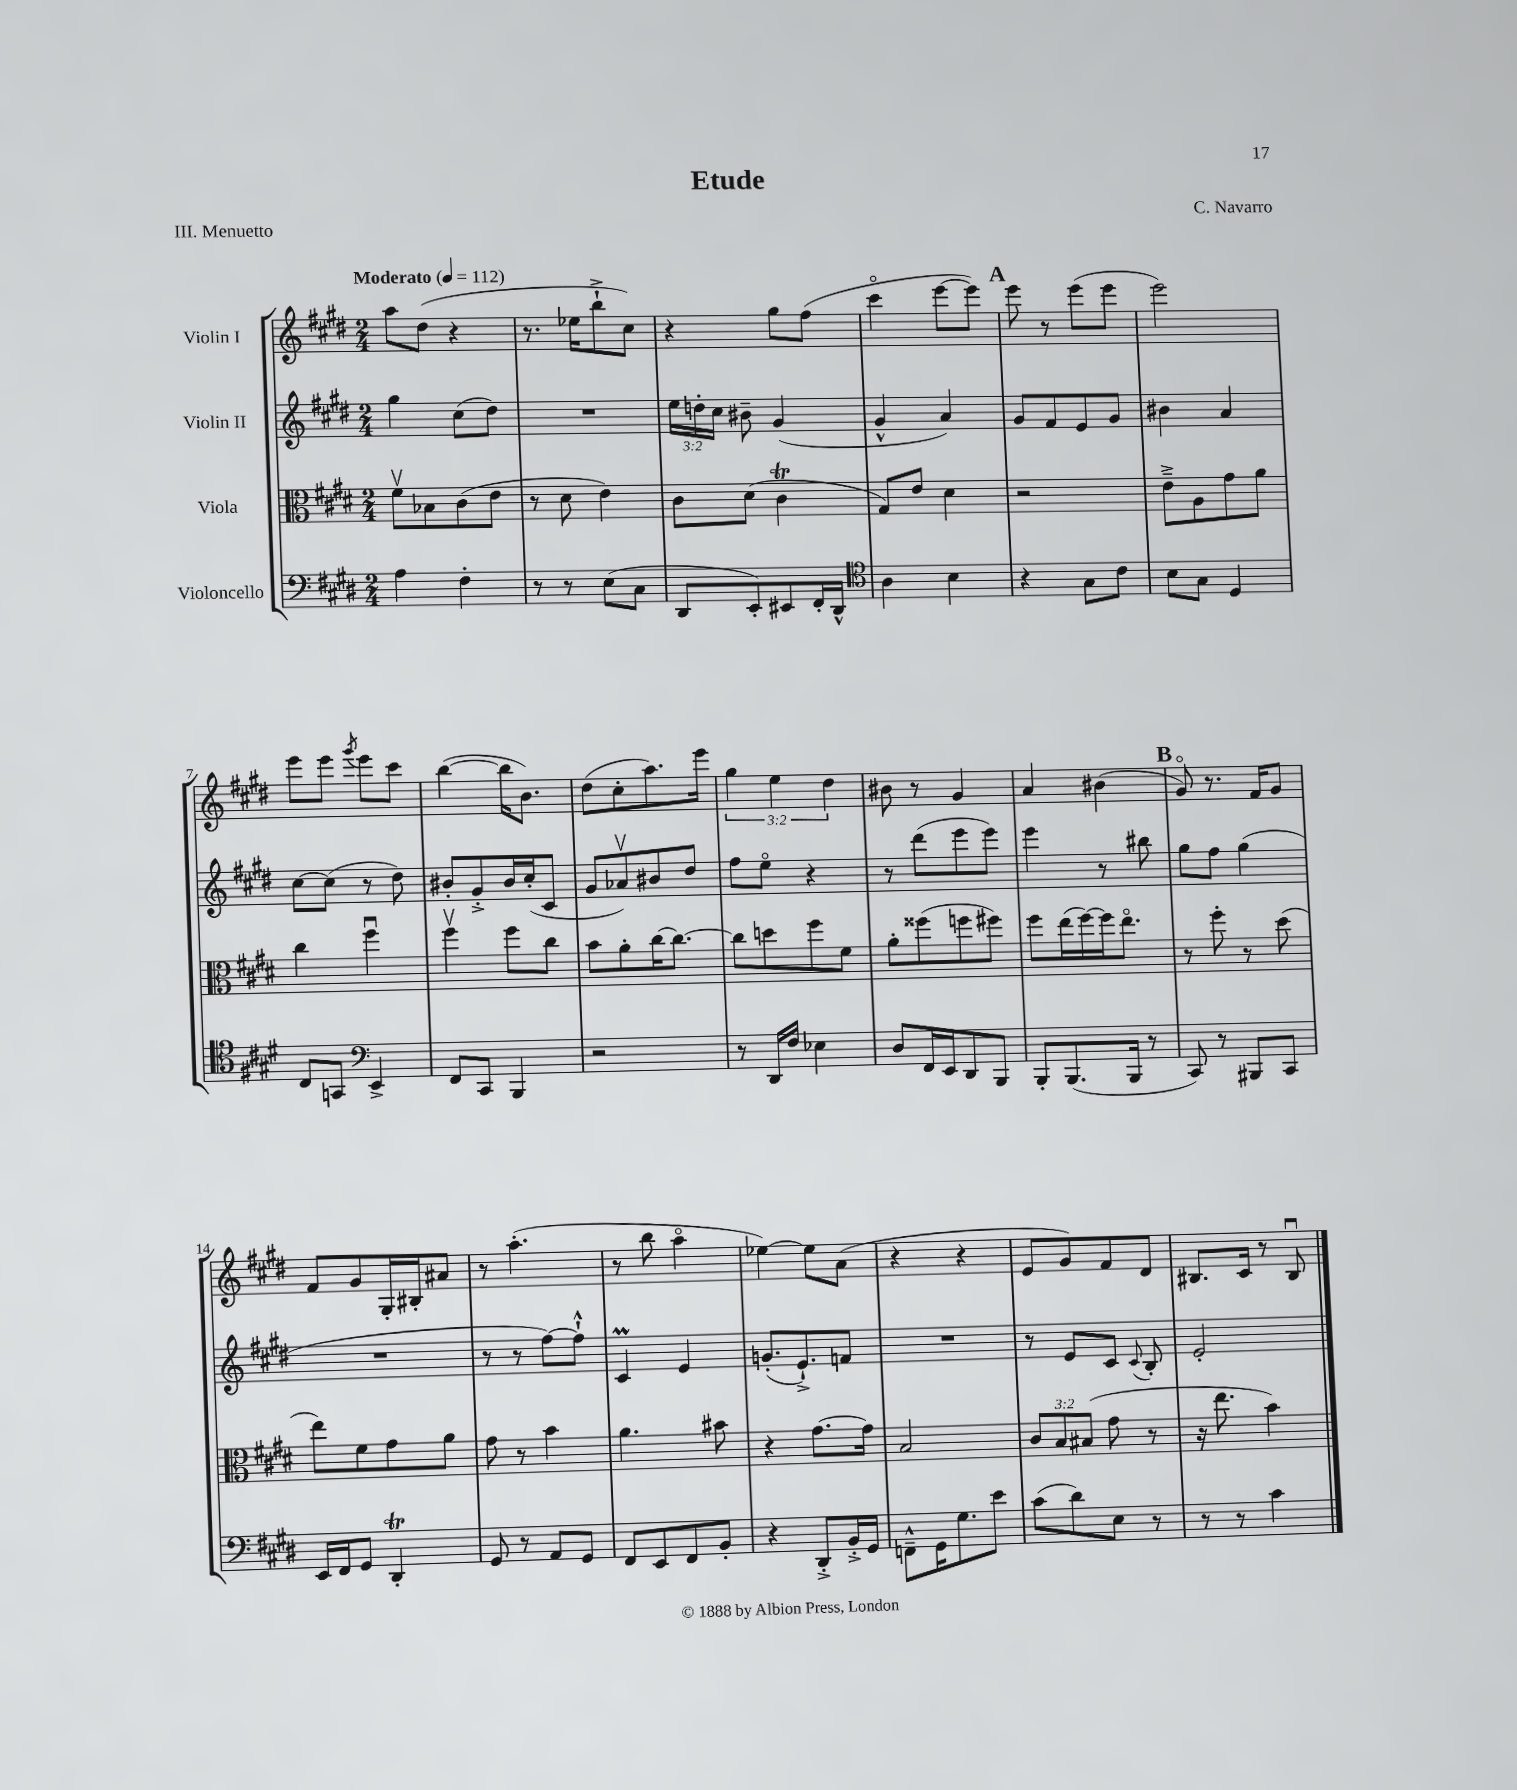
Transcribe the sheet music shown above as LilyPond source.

\header { title = "Etude" composer = "C. Navarro" piece = "III. Menuetto" }
<<
\new StaffGroup <<
\new Staff = "s0" \with { instrumentName = "Violin I" } {
    \clef treble \key e \major \numericTimeSignature \time 2/4 \override Staff.TupletNumber.text = #tuplet-number::calc-fraction-text \tempo "Moderato" 4 = 112
    \autoBeamOff a''8[ dis''8]( r4 |
    r8. ees''16[ b''8-!-> cis''8]) |
    r4 gis''8[ fis''8]( |
    cis'''4\flageolet e'''8[~ e'''8]) |
    \mark \markup { \bold "A" } e'''8 r8 e'''8[( e'''8] |
    e'''2) |
    e'''8[ e'''8] \acciaccatura { gis'''8 } e'''8[ cis'''8] |
    b''4~( b''16[ b'8.]) |
    dis''8[( cis''8-. a''8.) e'''16] |
    \tuplet 3/2 { gis''4 e''4 dis''4 } |
    bis'8 r8 gis'4 |
    a'4 bis'4( |
    \mark \markup { \bold "B" } gis'8\flageolet) r8. fis'16[ gis'8] |
    fis'8[ gis'8 gis16-. bis16-. ais'8] |
    r8 a''4.-.( |
    r8 b''8 a''4\flageolet |
    ees''4~) ees''8[ a'8]( |
    r4 r4 |
    e'8[ gis'8) fis'8 dis'8] |
    bis8.[ cis'16] r8 bis8\downbow \bar "|." |
}
\new Staff = "s1" \with { instrumentName = "Violin II" } {
    \clef treble \key e \major \numericTimeSignature \time 2/4 \override Staff.TupletNumber.text = #tuplet-number::calc-fraction-text
    \autoBeamOff gis''4 cis''8[( dis''8]) |
    R2 |
    \tuplet 3/2 { e''16[ d''16-. cis''16] } bis'8-- gis'4( |
    gis'4-^ a'4) |
    \mark \markup { \bold "A" } gis'8[ fis'8 e'8 gis'8] |
    bis'4 a'4 |
    cis''8[~ cis''8]( r8 dis''8) |
    bis'8[-. gis'8-.-> bis'16 cis''16-.( cis'8] |
    gis'8[ aes'8\upbow) bis'8 dis''8] |
    fis''8[ e''8]\flageolet r4 |
    r8 dis'''8[( e'''8 e'''8]) |
    e'''4 r8 bis''8 |
    \mark \markup { \bold "B" } gis''8[ fis''8] gis''4( |
    R2 |
    r8 r8 fis''8[~) fis''8]-!-^ |
    cis'4\prall e'4 |
    g'8.[-.( e'8.-!->) f'8] |
    R2 |
    r8 e'8[ cis'8] \appoggiatura { cis'8 } b8-. |
    e'2-. \bar "|." |
}
\new Staff = "s2" \with { instrumentName = "Viola" } {
    \clef alto \key e \major \numericTimeSignature \time 2/4 \override Staff.TupletNumber.text = #tuplet-number::calc-fraction-text
    \autoBeamOff fis'8[\upbow bes8 cis'8( e'8] |
    r8 dis'8 e'4) |
    cis'8[ dis'8]( cis'4\trill |
    gis8[) e'8] dis'4 |
    \mark \markup { \bold "A" } r2 |
    e'8[---> a8 gis'8 a'8] |
    cis''4 fis''4\downbow |
    fis''4\upbow fis''8[ cis''8] |
    b'8[ a'8-. cis''16~ cis''8.]~ |
    cis''8[ d''8 fis''8 fis'8] |
    a'8[-. fisis''8( f''8 fis''8]) |
    fis''8[ e''16( fis''16~) fis''16 e''8.]\flageolet |
    \mark \markup { \bold "B" } r8 fis''8-. r8 dis''8( |
    e''8[) fis'8 gis'8 a'8] |
    gis'8 r8 b'4 |
    a'4. bis'8 |
    r4 gis'8.[~ gis'16] |
    b2 |
    \tuplet 3/2 { cis'8[ b8 bis8]( } gis'8 r8 |
    r16 e''8. b'4) \bar "|." |
}
\new Staff = "s3" \with { instrumentName = "Violoncello" } {
    \clef bass \key e \major \numericTimeSignature \time 2/4
    \autoBeamOff a4 fis4-. |
    r8 r8 e8[( cis8] |
    dis,8[ e,8-.) eis,8 fis,16-. dis,16]-^ |
    \clef tenor a4 b4 |
    \mark \markup { \bold "A" } r4 gis8[ cis'8] |
    b8[ gis8] dis4 |
    cis8[ g,8] \clef bass e,4-> |
    fis,8[ cis,8] b,,4 |
    r2 |
    r8 dis,16[ fis16] ees4 |
    dis8[ fis,16 e,16 dis,8 b,,8] |
    b,,8[-. b,,8.( b,,16] r8 |
    \mark \markup { \bold "B" } cis,8) r8 bis,,8[ cis,8] |
    e,16[ fis,16 gis,8] dis,4-.\trill |
    gis,8 r8 a,8[ gis,8] |
    fis,8[ e,8 fis,8 b,8]-. |
    r4 dis,8[-.-> b,16-.-> gis,16] |
    f,8[---^ gis,16 gis8. e'8] |
    cis'8[( dis'8) e8] r8 |
    r8 r8 cis'4 \bar "|." |
}
>>
>>
